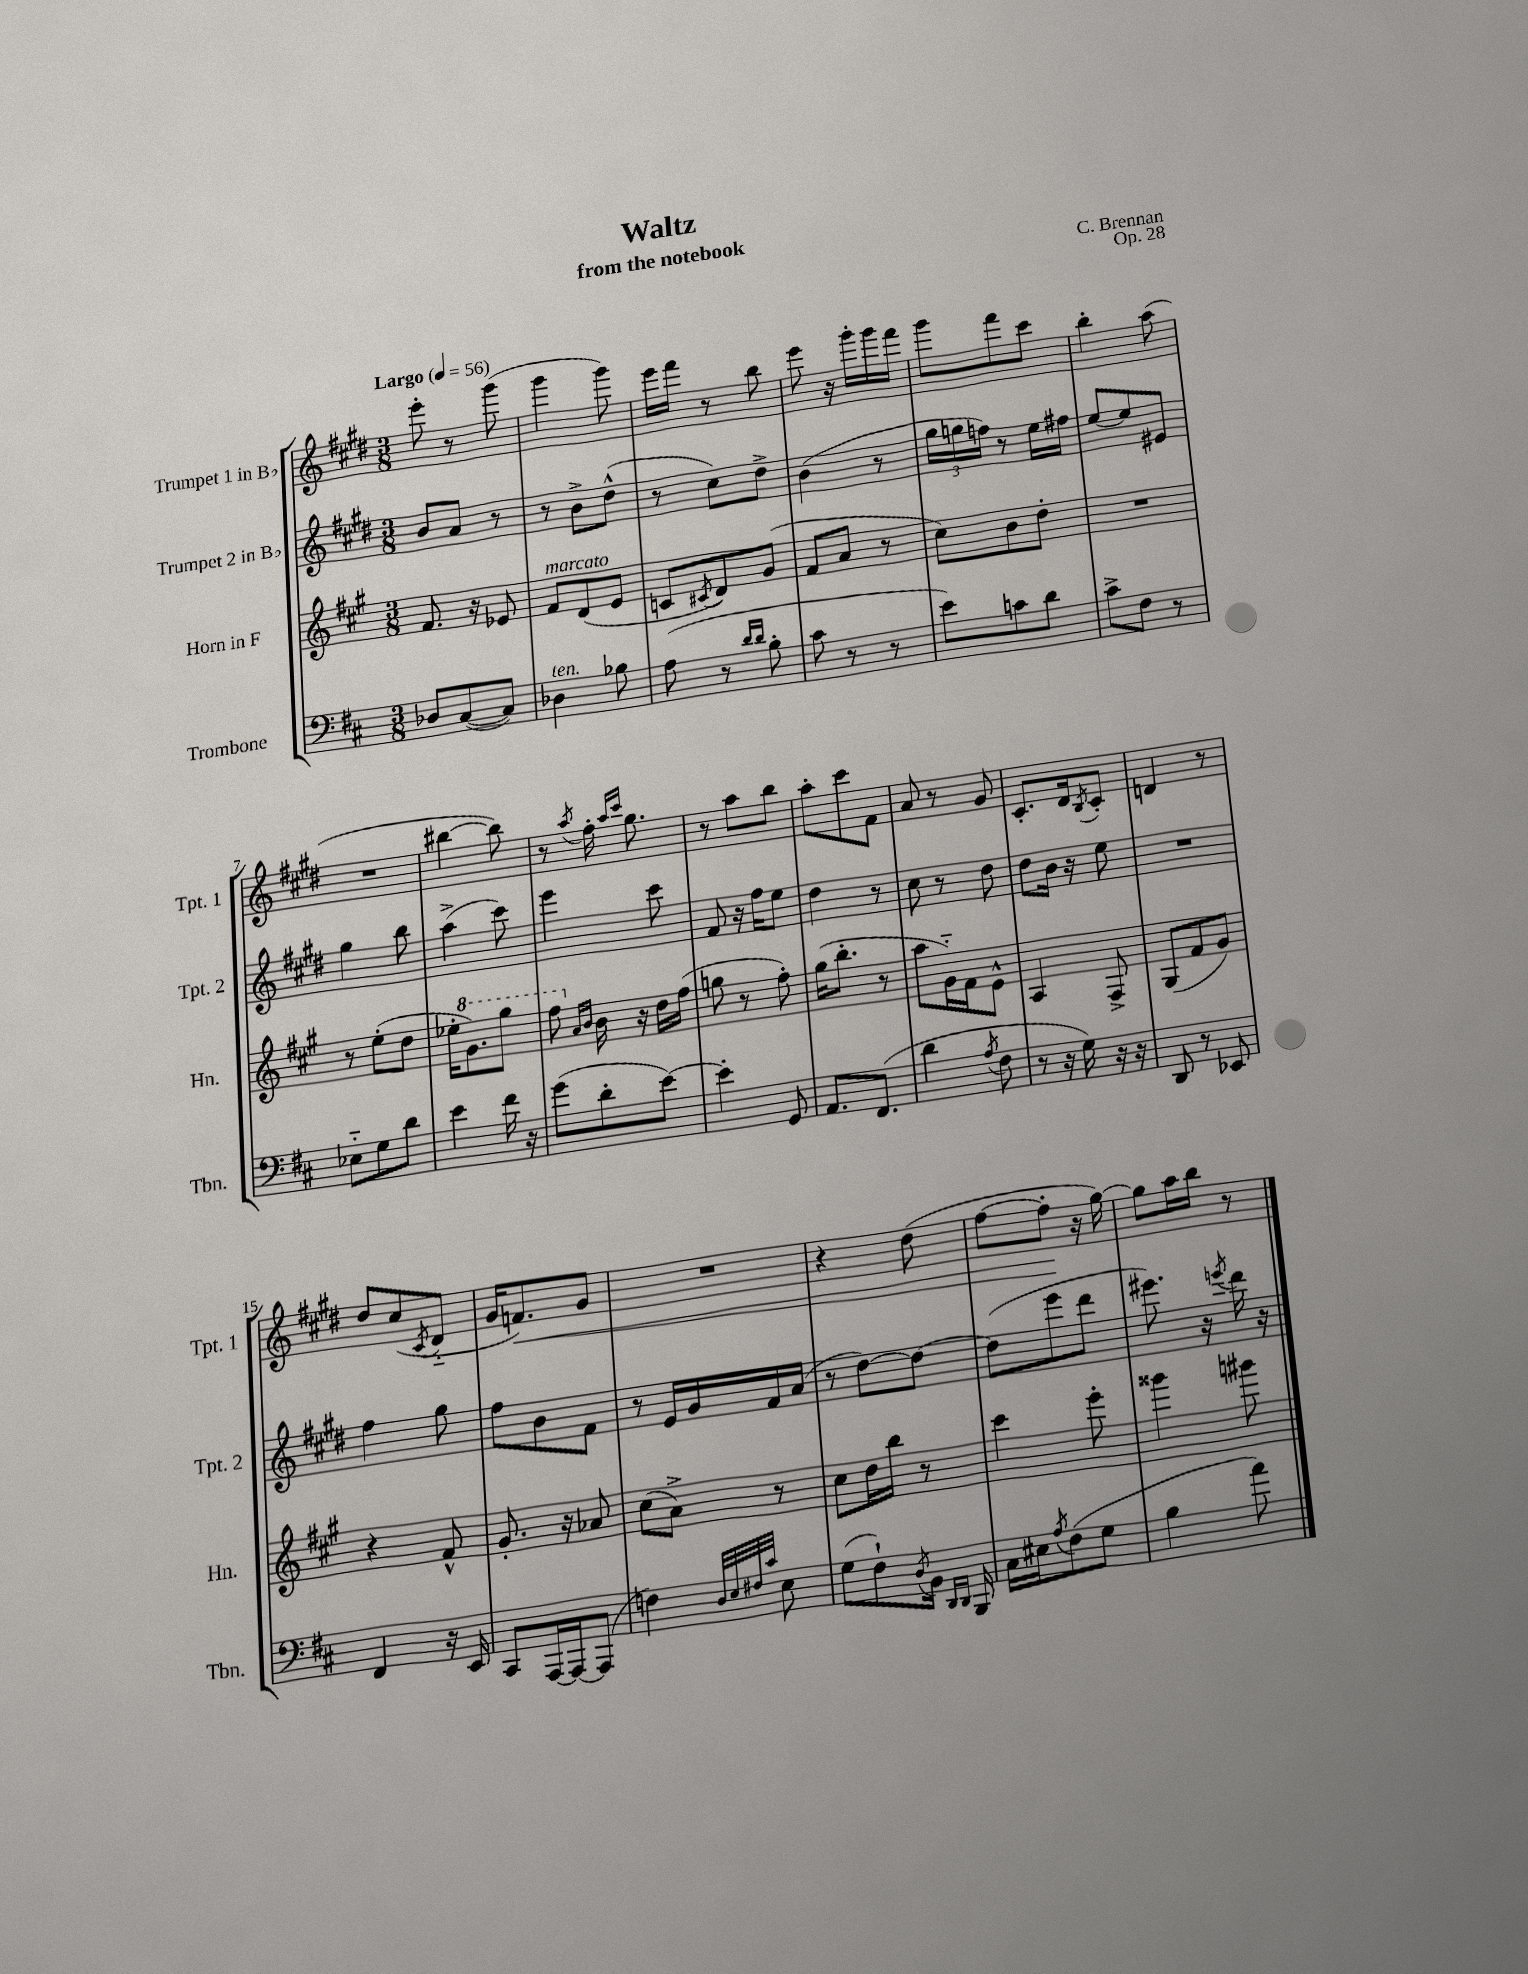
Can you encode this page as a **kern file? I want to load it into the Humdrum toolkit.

**kern	**kern	**kern	**kern	**dynam
*part4	*part3	*part2	*part1	*part1
*staff4	*staff3	*staff2	*staff1	*staff1
*I"Trombone	*I"Horn in F	*I"Trumpet 2 in B♭	*I"Trumpet 1 in B♭	*
*I'Tbn.	*I'Hn.	*I'Tpt. 2	*I'Tpt. 1	*
*clefF4	*clefG2	*clefG2	*clefG2	*
*k[f#c#]	*k[f#c#g#]	*k[f#c#g#d#]	*k[f#c#g#d#]	*
*M3/8	*M3/8	*M3/8	*M3/8	*
*MM56	*MM56	*MM56	*MM56	*
=1	=1	=1	=1	=1
!	!	!	!LO:TX:a:B:t=Largo	!
8D-X/L	8.f#/	8b/L	8eee'\	.
([8C#/	.	8a/J	8r	.
.	16r	.	.	.
8C#/J])	8e-X/	8r	(8ggg#\	.
=2	=2	=2	=2	=2
!	!LO:TX:a:i:t=marcato	!	!	!
!LO:TX:a:i:t=ten.	!	!	!	!
4D-X\	8f#/L	8r	4ggg#\	.
.	(8d/	8b^\L	.	.
8B-X\	8e/J	(8dd#^^\J	8ggg#\)	.
=3	=3	=3	=3	=3
(8A\	8cn/L	8r	16eee\LL	.
.	.	.	16fff#\JJ	.
.	8qc#X/	.	.	.
8r	8d/)	8cc#\L)	8r	.
16qqd/LL	.	.	.	.
16qqd/JJ	.	.	.	.
8B'\	(8g#/J	8dd#^\J	8bb\	.
=4	=4	=4	=4	=4
8c#\	8f#/L	(4b\	8eee\	.
8r	8a/J	.	16r	.
.	.	.	16ggg#'\LL	.
8r	8r	8r	16ggg#\	.
.	.	.	16fff#\JJ	.
=5	=5	=5	=5	=5
8e\L)	8cc#\L)	24gg#\LL	8ggg#\L	.
.	.	24ggn\	.	.
.	.	24ffn\JJ)	.	.
8cn\	8b\	8r	8fff#\	.
8d\J	8dd'\J	16ee\LL	8ccc#\J	.
.	.	16ff#X\JJ	.	.
=6	=6	=6	=6	=6
8c#^\L	4.r	[8ee/L	4bb'\	.
8F#\J	.	8ee/]	.	.
8r	.	8e#X/J	(8aa\	.
!!LO:LB:g=z
=7	=7	=7	=7	=7
8E-X\L	8r	4gg#\	4.r	.
8G\	(8ee'\L	.	.	.
8d\J	8dd\J	8bb\	.	.
=8	=8	=8	=8	=8
4e\	16ee-X'\KL	(4aa^\	[4bb#X\	.
*	*8va	*	*	*
.	8.gg#\)	.	.	.
16f#\	8ggg#\J	8ccc#\)	8bb#\])	.
16r	.	.	.	.
=9	=9	=9	=9	=9
(8g\L	8fff#\	4eee\	8r	.
*	*X8va	*	*	*
.	16qqa/LL	.	.	.
.	16qqb/JJ	.	8qaa/	.
8d'\	16b\	.	16ff#'\	.
.	.	.	16qqaa/LL	.
.	.	.	16qqccc#/JJ	.
.	16r	.	8.gg#\	.
[8e\J)	16dd\LL	8ccc#\	.	.
.	(16ff#\JJ	.	.	.
=10	=10	=10	=10	=10
4e'\]	8ggn\	8f#/	8r	.
.	8r	16r	8aa\L	.
.	.	16ff#\KL	.	.
8GG/	8ff#'\)	8ee\J	8bb\J	.
=11	=11	=11	=11	=11
8.AA/L	(16gg#\KL	4dd#\	8aa'\L	.
.	8.bb'\J	.	.	.
.	.	.	8ccc#\	.
(8.FF#/J	.	.	.	.
.	8r	8r	8f#\J	.
=12	=12	=12	=12	=12
4d\	8aa\L	8cc#\	8a/	.
.	16g#\L)	8r	8r	.
.	16f#\J	.	.	.
8qA/	.	.	.	.
8F#\	8e^^\J	8dd#\	8g#/	.
=13	=13	=13	=13	=13
8r	4A/	8dd#\L	8.c#'/L	.
16r	.	16b\Jk	.	.
16G\)	.	16r	16d#/k	.
.	.	.	8qB/	.
16r	8F#^/	8ee\	8c#'/J	.
16r	.	.	.	.
=14	=14	=14	=14	=14
8DD/	(8G#/L	4.r	4dn/	.
8r	8f#/	.	.	.
8EE-X/	8g#/J)	.	8r	.
!!LO:LB:g=z
=15	=15	=15	=15	=15
4FF#/	4r	4ff#\	8dd#/L	.
.	.	.	(8cc#/	.
.	.	.	8qc#/	.
16r	8f#^^/	8gg#\	8d#/J	.
16EE/	.	.	.	.
=16	=16	=16	=16	=16
8CC#/L	8.g#'/	8ff#\L	16g#/KL	.
!	!	!	!	!LO:HP:b
.	.	.	8.fn/)	<
[16AAA/L	.	8b\	.	.
16AAA/J_	16r	.	.	.
(8AAA/J]	8a-X/	8f#\J	8g#/J	.
=17	=17	=17	=17	=17
4Fn\)	(8cc#\L	8r	4.r	.
.	8a^\J)	16e/LL	.	.
.	.	16g#/	.	.
32qqD/LLL	.	.	.	.
32qqE/	.	.	.	.
32qqF#X/	.	.	.	.
32qqc#/JJJ	.	.	.	.
8E\	8r	16f#/	.	.
.	.	(16a/JJ	.	.
=18	=18	=18	=18	=18
(8G\L	8cc#\L	8r	4r	.
8F#`\)	16dd\L	[8dd#\L)	.	.
.	16bb\JJ	.	.	.
8qD/	.	.	.	.
16BB\Jk	8r	8dd#\J_	(8dd#\	.
16qqDD/LL	.	.	.	.
16qqDD/JJ	.	.	.	.
16BBB/	.	.	.	.
=19	=19	=19	=19	=19
16C#\LL	4ccc#\	(8dd#\L]	[8ff#\L	.
16E#X\J	.	.	.	.
8qA/	.	.	.	.
(8F#\	.	8eee\	8ff#'\J]	.
8G\J	8eee'\	8ddd#\J	16r	[
.	.	.	[16gg#\)	.
=20	=20	=20	=20	=20
4B\	4ggg##X\	8.eee#X\)	8gg#\L]	.
.	.	.	16aa\L	.
.	.	16r	16bb\JJ	.
.	.	8qeeen/	.	.
8a\)	8ggg#X\	16ddd#\	8r	.
.	.	16r	.	.
==	==	==	==	==
*-	*-	*-	*-	*-
